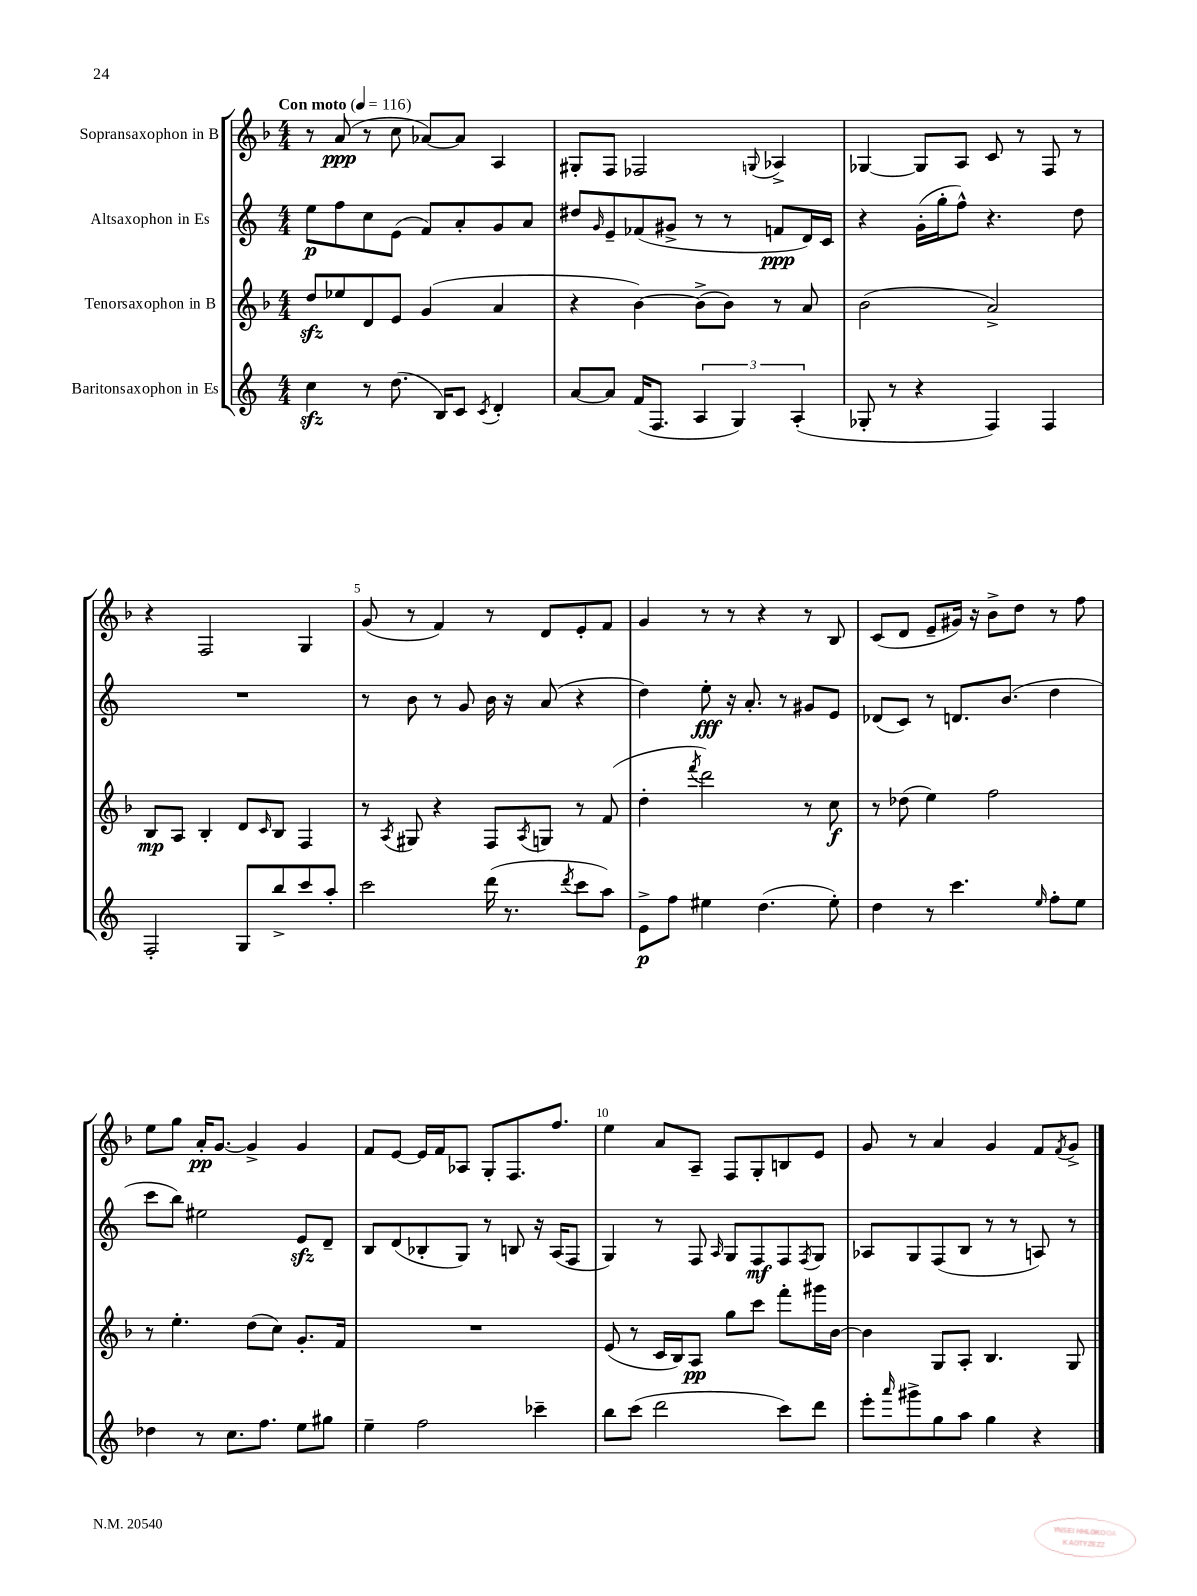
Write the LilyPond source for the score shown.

<<
\new StaffGroup <<
\new Staff = "s0" \with { instrumentName = "Sopransaxophon in B" } {
    \clef treble \key f \major \numericTimeSignature \time 4/4 \tempo "Con moto" 4 = 116
    r8 a'8\ppp( r8 c''8 aes'8~) aes'8 a4 |
    gis8-. f8 fes2 \appoggiatura { g8 } aes4-> |
    ges4~ ges8 a8 c'8 r8 f8 r8 |
    r4 f2 g4 |
    g'8( r8 f'4) r8 d'8 e'8-. f'8 |
    g'4 r8 r8 r4 r8 bes8 |
    c'8( d'8 e'8-- gis'16) r16 bes'8-> d''8 r8 f''8 |
    e''8 g''8 a'16-.\pp g'8.~ g'4-> g'4 |
    f'8 e'8~ e'16 f'16 aes8 g8-. f8. f''8. |
    e''4 a'8 a8-- f8 g8-. b8 e'8 |
    g'8 r8 a'4 g'4 f'8 \acciaccatura { f'8 } g'8-> \bar "|." |
}
\new Staff = "s1" \with { instrumentName = "Altsaxophon in Es" } {
    \clef treble \key c \major \numericTimeSignature \time 4/4
    e''8\p f''8 c''8 e'8( f'8) a'8-. g'8 a'8 |
    dis''8 \grace { g'16 } e'8-- fes'8( gis'8-> r8 r8 f'8\ppp d'16) c'16 |
    r4 g'16-.( g''16-. f''8-^) r4. d''8 |
    R1 |
    r8 b'8 r8 g'8 b'16 r16 a'8( r4 |
    d''4) e''8-.\fff r16 a'8.-. r8 gis'8 e'8 |
    des'8( c'8) r8 d'8. b'8.( d''4 |
    c'''8 b''8) eis''2 e'8\sfz d'8-- |
    b8 d'8( bes8-. g8) r8 b8 r16 a16( f8 |
    g4) r8 f8 \grace { a16 } g8 f8\mf f8 \acciaccatura { f8 } g8 |
    aes8 g8 f8( b8 r8 r8 a8) r8 \bar "|." |
}
\new Staff = "s2" \with { instrumentName = "Tenorsaxophon in B" } {
    \clef treble \key f \major \numericTimeSignature \time 4/4
    d''8\sfz ees''8 d'8 e'8 g'4( a'4 |
    r4 bes'4~) bes'8->( bes'8) r8 a'8 |
    bes'2( a'2->) |
    bes8\mp a8 bes4-. d'8 \grace { c'16 } bes8 f4 |
    r8 \acciaccatura { a8 } gis8 r4 f8 \acciaccatura { a8 } g8 r8 f'8( |
    d''4-. \acciaccatura { f'''8 } d'''2) r8 c''8\f |
    r8 des''8( e''4) f''2 |
    r8 e''4.-. d''8( c''8) g'8.-. f'16 |
    R1 |
    e'8( r8 c'16 bes16) a8\pp g''8 c'''8 f'''8-. gis'''16 bes'16~ |
    bes'4 g8 a8-. bes4. g8 \bar "|." |
}
\new Staff = "s3" \with { instrumentName = "Baritonsaxophon in Es" } {
    \clef treble \key c \major \numericTimeSignature \time 4/4
    c''4\sfz r8 d''8.( b16) c'8 \acciaccatura { c'8 } d'4-. |
    a'8~ a'8 f'16( f8. \tuplet 3/2 { a4 g4) a4-.( } |
    ges8-. r8 r4 f4) f4 |
    f2-. g8 b''8-> c'''8 a''8-. |
    c'''2 d'''16( r8. \acciaccatura { d'''8 } c'''8 a''8) |
    e'8->\p f''8 eis''4 d''4.( eis''8-.) |
    d''4 r8 c'''4. \grace { e''16 } f''8-. e''8 |
    des''4 r8 c''8. f''8. e''8 gis''8 |
    e''4-- f''2 ces'''4-- |
    b''8 c'''8( d'''2 c'''8) d'''8 |
    e'''8-. \grace { a'''16 } gis'''8-> g''8 a''8 g''4 r4 \bar "|." |
}
>>
>>
\layout { \context { \Score \override BarNumber.break-visibility = ##(#f #t #t) barNumberVisibility = #(every-nth-bar-number-visible 5) } }
